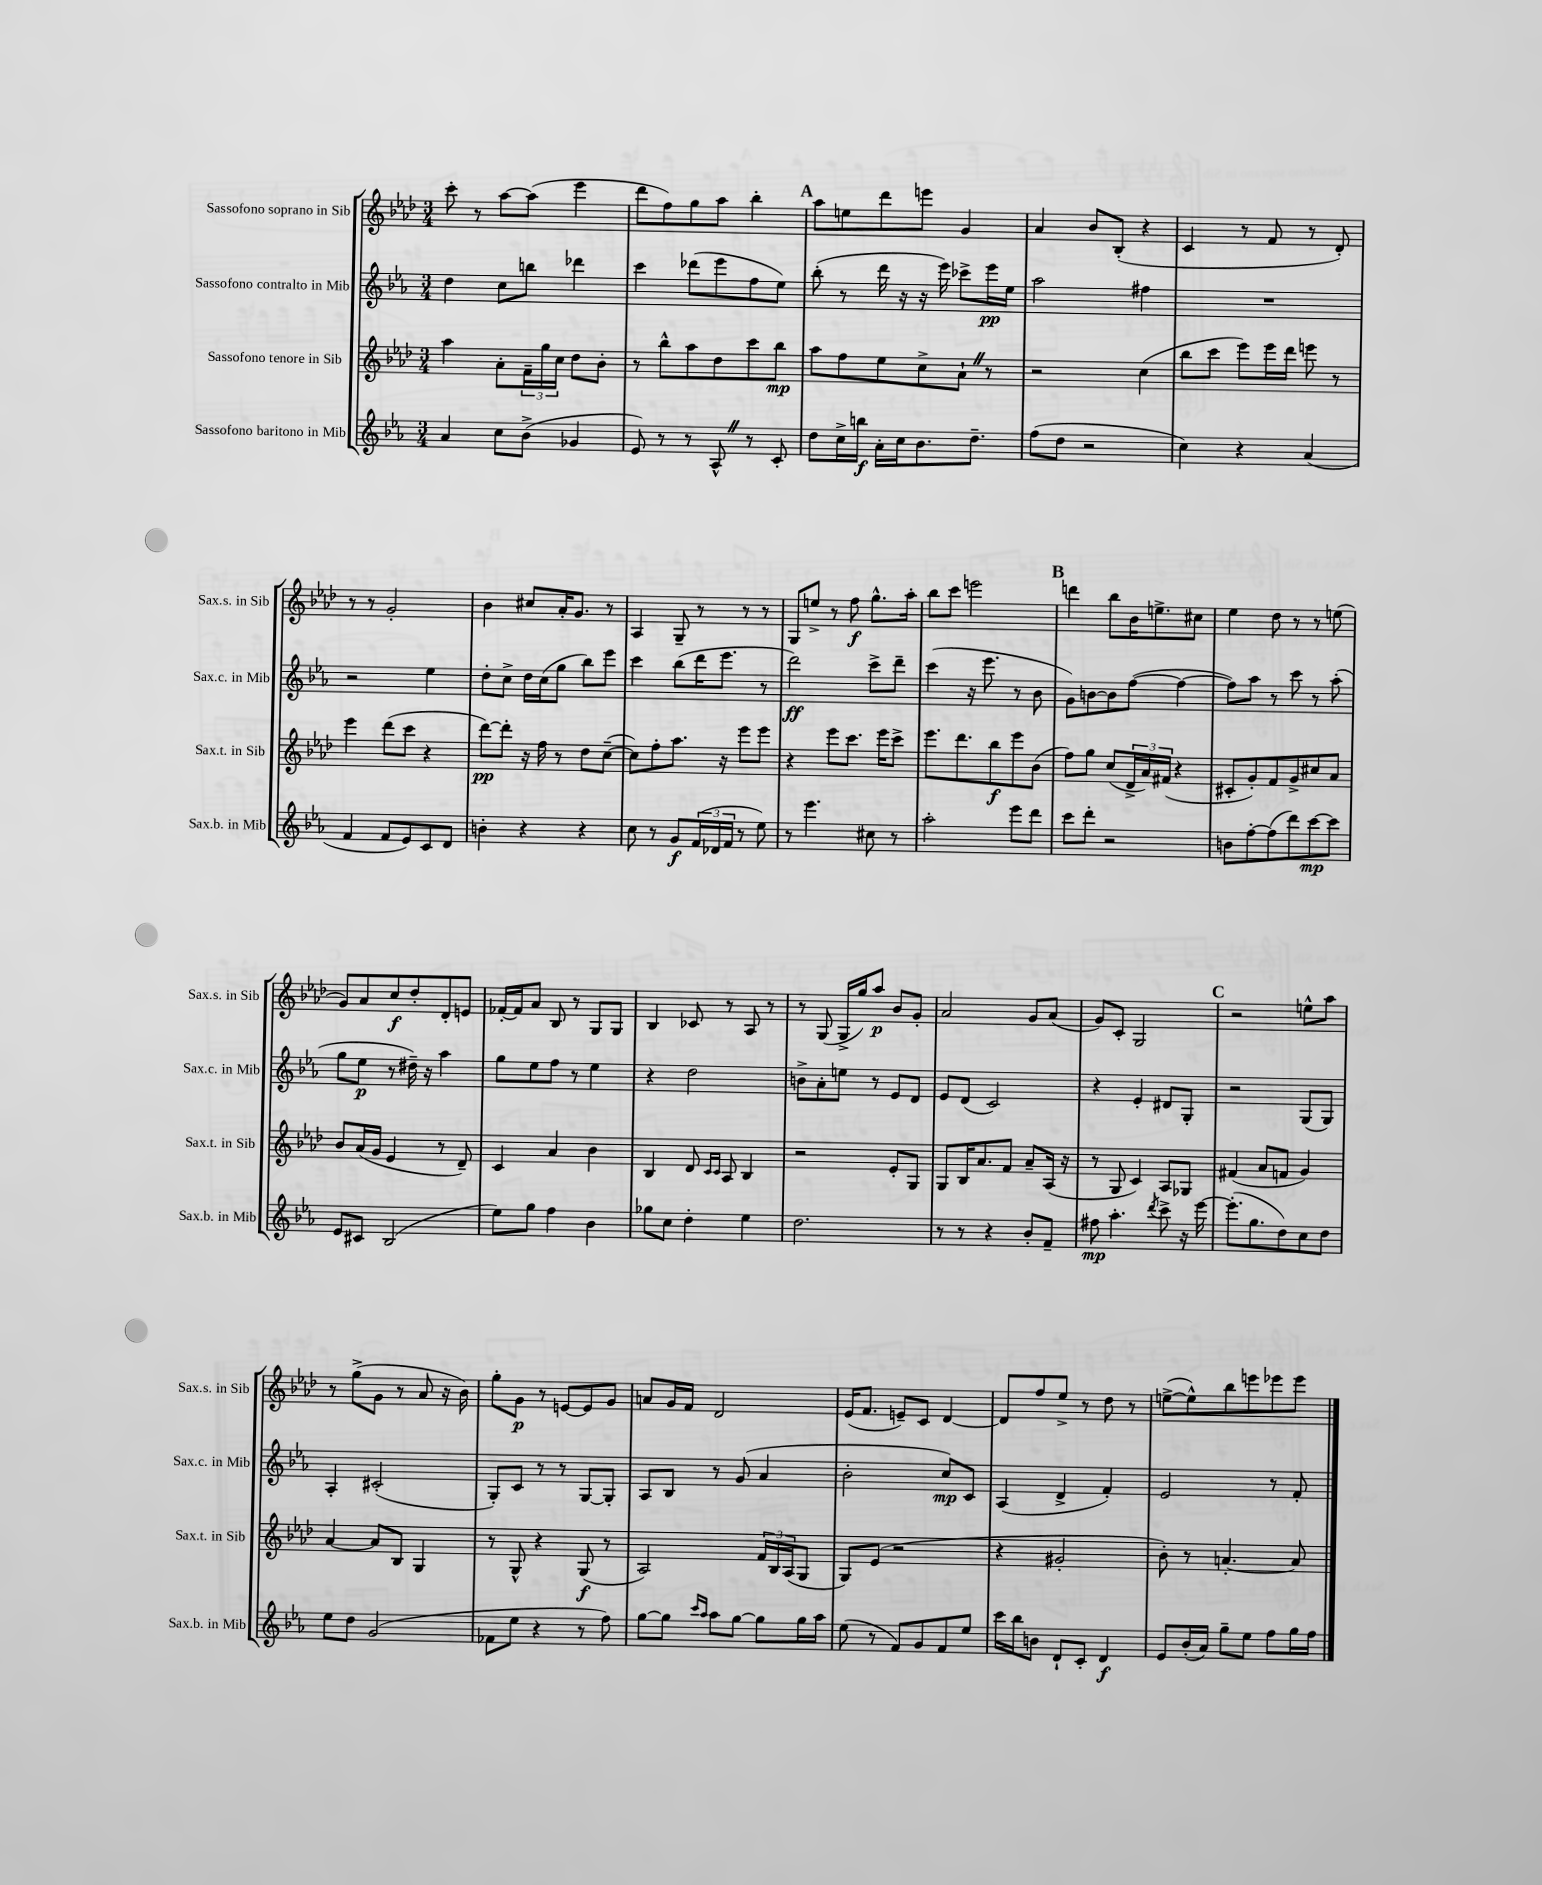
<<
\new StaffGroup <<
\new Staff = "s0" \with { instrumentName = "Sassofono soprano in Sib" shortInstrumentName = "Sax.s. in Sib" } {
    \clef treble \key aes \major \numericTimeSignature \time 3/4
    c'''8-. r8 aes''8~ aes''8( ees'''4 |
    des'''8 f''8) g''8 aes''8 bes''4-. |
    \mark \markup { \bold "A" } aes''8 e''8 des'''8 e'''8 g'4 |
    aes'4 bes'8 bes8-.( r4 |
    c'4 r8 f'8 r8 des'8-.) |
    r8 r8 g'2-. |
    bes'4 cis''8 aes'16-. g'8. r8 |
    aes4 g8-- r8 r8 r8 |
    g8 e''8-> r8 f''8\f g''8.-^ aes''16-. |
    bes''8 c'''8 e'''2 |
    \mark \markup { \bold "B" } d'''4 bes''8 bes'16 e''8.-> cis''8 |
    ees''4 des''8 r8 r8 e''8( |
    g'8) aes'8 c''8\f des''8-. des'8-. e'8 |
    fes'16~-. fes'16 aes'8 bes8 r8 g8 g8 |
    bes4 ces'8 r8 aes8 r8 |
    r8 g8( g16-> g''16) aes''8\p bes'8 g'8-. |
    aes'2 g'8 aes'8( |
    g'8) c'8-. g2 |
    \mark \markup { \bold "C" } r2 e''8-^ aes''8 |
    r8 g''8->( g'8 r8 aes'8 r16 bes'16) |
    g''8-. g'8\p r8 e'8~ e'8 g'8 |
    a'8 g'16 f'16 des'2 |
    ees'16( f'8. e'8--) c'8 des'4~ |
    des'8 f''8 ees''8-> r8 des''8 r8 |
    e''8~->( e''8-^) bes''8 e'''8 ees'''8 ees'''8 \bar "|." |
}
\new Staff = "s1" \with { instrumentName = "Sassofono contralto in Mib" shortInstrumentName = "Sax.c. in Mib" } {
    \clef treble \key ees \major \numericTimeSignature \time 3/4
    d''4 c''8 b''8 des'''4 |
    c'''4 des'''8( ees'''8 f''8 ees''8) |
    \mark \markup { \bold "A" } bes''8-.( r8 d'''16 r16 r16 ees'''16) ces'''8-> ees'''16\pp ees''16 |
    aes''2 fis''4 |
    R2. |
    r2 ees''4 |
    d''8-. c''8-> d''16 c''16( g''8 bes''8) ees'''8 |
    c'''4 bes''8( d'''16 ees'''8. r8 |
    d'''2\ff) c'''8-> d'''8-- |
    c'''4( r16 ees'''8. r8 bes'8 |
    \mark \markup { \bold "B" } g'8) b'8~ b'8 f''8~( f''4~ |
    f''8) aes''8 r8 c'''8 r8 aes''8-.( |
    g''8 ees''8\p r8 dis''16--) r16 aes''4 |
    g''8 ees''8 f''8 r8 ees''4 |
    r4 d''2 |
    b'8-> aes'8-. e''8 r8 ees'8 d'8 |
    ees'8 d'8( c'2) |
    r4 ees'4-. dis'8 g8-. |
    \mark \markup { \bold "C" } r2 g8( g8) |
    aes4-. cis'2-.( |
    g8-.) c'8 r8 r8 g8~ g8-. |
    aes8 bes8 r8 g'8( aes'4 |
    bes'2-. c''8\mp) c'8 |
    aes4( d'4-> f'4-.) |
    ees'2 r8 f'8-. \bar "|." |
}
\new Staff = "s2" \with { instrumentName = "Sassofono tenore in Sib" shortInstrumentName = "Sax.t. in Sib" } {
    \clef treble \key aes \major \numericTimeSignature \time 3/4
    aes''4 aes'8-. \tuplet 3/2 { f'16-- g''16 c''16 } des''8 bes'8-. |
    r8 bes''8-^ aes''8 des''8 c'''8 bes''8\mp |
    \mark \markup { \bold "A" } aes''8 f''8 ees''8 c''8-> aes'8-! \once \override BreathingSign.text = \markup { \musicglyph "scripts.caesura.straight" } \breathe r8 |
    r2 c''4( |
    bes''8 c'''8 ees'''8) ees'''16 des'''16 e'''8 r8 |
    ees'''4 des'''8( c'''8 r4 |
    des'''8~\pp) des'''8-. r16 f''16 r8 des''8 c''8~--( |
    c''8) f''8-. aes''8. r16 ees'''8 ees'''8 |
    r4 ees'''8 c'''8. ees'''16 c'''8-> |
    ees'''8. des'''8. bes''8\f ees'''8 bes'8( |
    \mark \markup { \bold "B" } f''8) g''8 c''8( \tuplet 3/2 { des'16-> aes'16) fis'16( } r4 |
    cis'8-. g'8-.) f'8 g'8-> cis''8 aes'8 |
    bes'8 aes'16( g'16 ees'4 r8 des'8--) |
    c'4 aes'4 bes'4 |
    bes4 des'8 \grace { c'16 c'16 } aes8 bes4 |
    r2 ees'8-. g8 |
    g8 bes16 aes'8. f'8 aes'8-- aes16( r16 |
    r8 g8 c'4) aes8 ges8 |
    \mark \markup { \bold "C" } fis'4( aes'8 f'8 g'4) |
    aes'4~ aes'8 bes8 g4 |
    r8 g8-^ r4 g8\f( r8 |
    aes2) \tuplet 3/2 { f'16 bes16 aes16( } g8 |
    g8) ees'8( r2 |
    r4 gis'2-. |
    bes'8-.) r8 a'4.~-. a'8 \bar "|." |
}
\new Staff = "s3" \with { instrumentName = "Sassofono baritono in Mib" shortInstrumentName = "Sax.b. in Mib" } {
    \clef treble \key ees \major \numericTimeSignature \time 3/4
    aes'4 c''8 bes'8->( ges'4 |
    ees'8) r8 r8 aes8-^ \once \override BreathingSign.text = \markup { \musicglyph "scripts.caesura.straight" } \breathe r8 c'8-. |
    \mark \markup { \bold "A" } d''8 c''16-> b''16\f aes'16-. c''16 bes'8. d''8.-- |
    f''8( d''8 r2 |
    c''4) r4 aes'4( |
    f'4 f'8 ees'8) c'8 d'8 |
    b'4-. r4 r4 |
    c''8 r8 g'8\f \tuplet 3/2 { f'16( des'16 f'16 } r8 ees''8) |
    r8 ees'''4. cis''8 r8 |
    aes''2-. ees'''8 d'''8 |
    \mark \markup { \bold "B" } c'''8 d'''8-. r2 |
    b'8 f''8~-. f''8( d'''8) c'''8~\mp c'''8 |
    ees'8 cis'8 bes2( |
    ees''8) g''8 f''4 bes'4 |
    ges''8 c''8 d''4-. ees''4 |
    d''2. |
    r8 r8 r4 bes'8-. f'8-- |
    fis''8\mp aes''4.-. \acciaccatura { d'''8 } c'''8-> r16 ees'''16~ |
    \mark \markup { \bold "C" } ees'''8.-.( g''8. d''8) c''8 d''8 |
    ees''8 d''8 g'2( |
    fes'8 ees''8 r4 r8 f''8) |
    g''8~ g''8 \grace { c'''16 aes''16 } aes''8 g''8~ g''8 g''16 aes''16 |
    ees''8( r8 f'8) g'8 f'8 ees''8 |
    c'''16 bes''16 b'8 d'8-! c'8-. d'4\f |
    ees'8 bes'16-.( aes'16) g''8-- ees''8 f''8 g''16 f''16 \bar "|." |
}
>>
>>
\layout { \context { \Score \remove "Bar_number_engraver" } }
